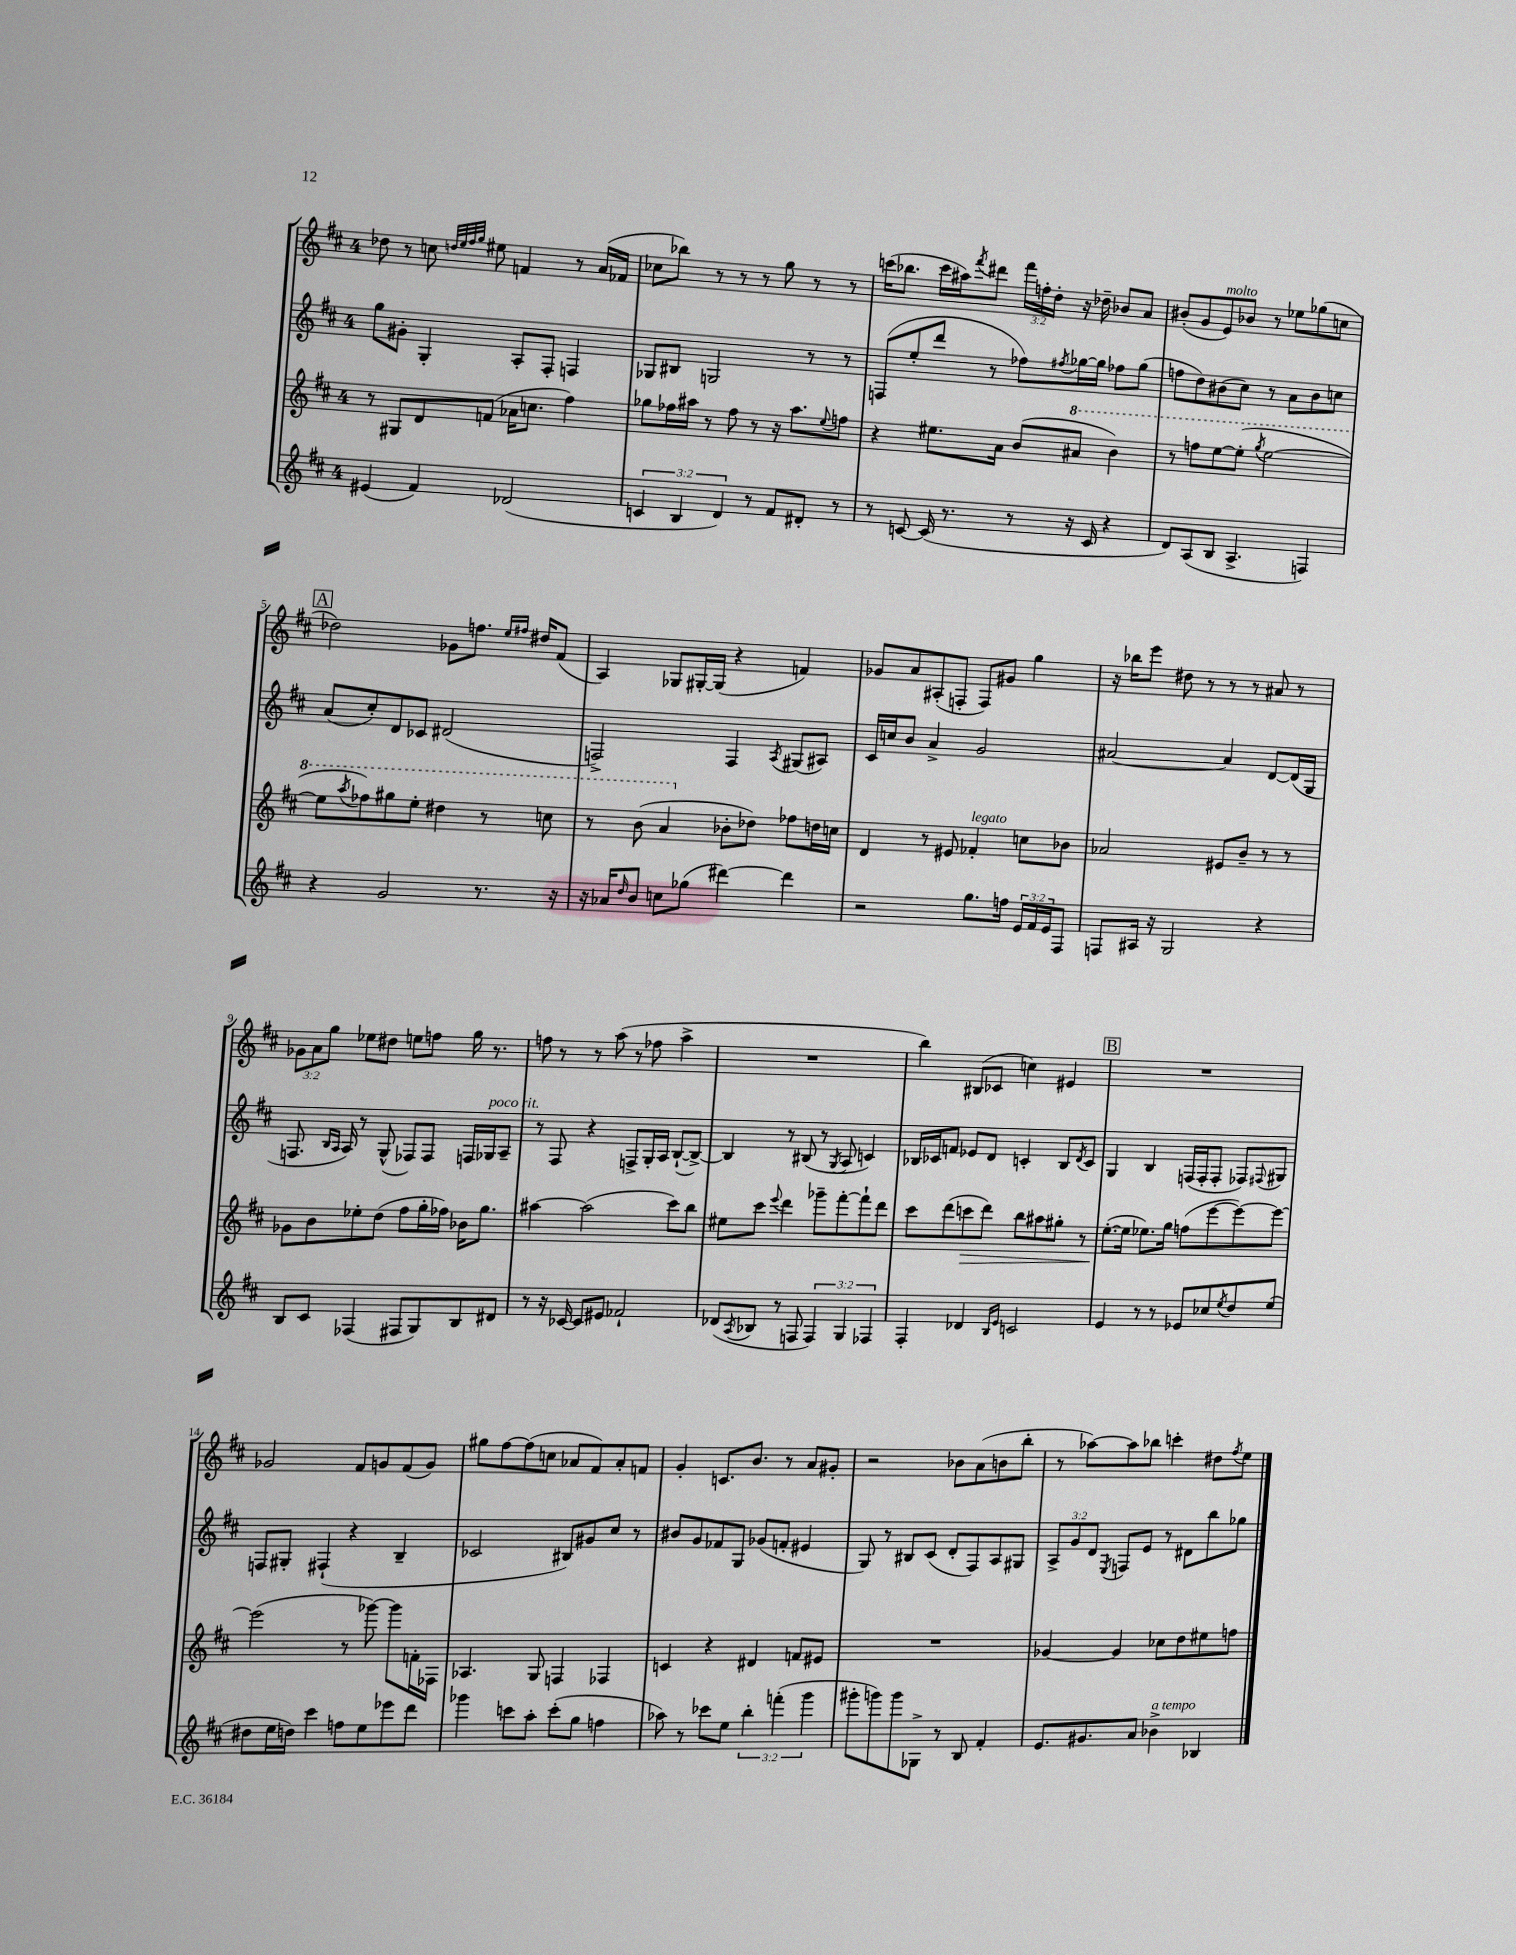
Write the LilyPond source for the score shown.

<<
\new StaffGroup <<
\new Staff = "s0" {
    \clef treble \key d \major \once \override Staff.TimeSignature.style = #'single-digit \time 4/4 \override Staff.TupletNumber.text = #tuplet-number::calc-fraction-text
    des''8 r8 c''8 \grace { d''32 e''32 fis''32 g''32 } eis''8 f'4 r8 a'16( fes'16 |
    ces''8 bes''8) r8 r8 r8 g''8 r8 r8 |
    c'''16( bes''8. c'''16 ais''16) \acciaccatura { fis'''8 } dis'''8 \tuplet 3/2 { fis'''16 f''16-. d''16-. } r16 des''16-- bes'8 a'8 |
    bis'8-.( g'8 e'8^\markup { \italic "molto" }) bes'8 r8 ees''8 ges''8( c''8 |
    \mark \markup { \box "A" } des''2) ges'8 f''8. \grace { e''16 fis''16 } dis''16 fis'8( |
    a4) ges8 gis16~-. gis16( r4 f'4) |
    ges'8 a'8 ais8-.( f8-. f8) gis'8 g''4 |
    r16 bes''16 e'''8 dis''8 r8 r8 r8 ais'8 r8 |
    \tuplet 3/2 { ges'8 a'8 g''8 } ees''8 dis''8 e''8 f''8 g''16 r8. |
    f''8 r8 r8 a''8( r8 fes''8 a''4-> |
    R1 |
    b''4) bis8( ces'8 c''4) eis'4 |
    \mark \markup { \box "B" } R1 |
    ges'2 fis'8 g'8 fis'8( g'8) |
    gis''8 fis''8~ fis''8( c''8 aes'8 fis'8) aes'8-. f'8 |
    g'4-. c'8. b'8. r8 a'8 gis'8-. |
    r2 bes'8 a'8( b'8 b''8-. |
    r8 aes''8~) aes''8 bes''8 c'''4-. dis''8 \acciaccatura { fis''8 } e''8 \bar "|." |
}
\new Staff = "s1" {
    \clef treble \key d \major \once \override Staff.TimeSignature.style = #'single-digit \time 4/4 \override Staff.TupletNumber.text = #tuplet-number::calc-fraction-text
    g''8 gis'8-. g4-. a8-. fis8-. f4 |
    ges8 bis8 g2 r8 r8 |
    f8( e''8-. d'''8 r8 fes''8) \acciaccatura { fis''8 } ges''16~ ges''16 fes''8 ges''8( |
    f''8 d''8) bis'8( cis''8) r8 a'8 bis'8 c''8 |
    \mark \markup { \box "A" } a'8( cis''8-.) d'8 ces'8 dis'2( |
    f2->) f4 \acciaccatura { a8 } gis8( ais8) |
    cis'16 c''16 b'8 a'4-> g'2 |
    ais'2~ ais'4 d'8~ d'16( g16 |
    f8. \grace { b16 a16 } a16) r8 g8-^( fes8) fes8 f16 ges16^\markup { \italic "poco rit." } a8-- |
    r8 fis8 r4 f8-> g16-. a16 b8~-!( b8~->) |
    b4 r8 bis8( r8 \acciaccatura { g8 } a8 c'4) |
    bes16 ces'16 f'8 ees'8 d'8 c'4-. bes8 \acciaccatura { d'8 } c'8 |
    \mark \markup { \box "B" } g4 b4 f16( f16-. f8-. fes8) \appoggiatura { fis8 } gis8 |
    f8 gis8-. fis4-!( r4 b4-- |
    ces'2 bis8) gis'8 cis''8 r8 |
    bis'8 g'8 fes'8 g8 ges'8( f'8-. eis'4 |
    g8) r8 bis8 cis'8( d'8-. fis8) a8 gis8 |
    \tuplet 3/2 { a8-> g'8 d'8 } \acciaccatura { e8 } f8 e'8 r8 dis'8 b''8 ges''8 \bar "|." |
}
\new Staff = "s2" {
    \clef treble \key d \major \once \override Staff.TimeSignature.style = #'single-digit \time 4/4
    r8 gis8 d'8 f'8( aes'16 c''8. fis''4) |
    ges''8 fes''16 ais''16 r8 fes''8 r8 r16 ais''8. \appoggiatura { e''8 } f''8 |
    r4 eis''8. a'16 b'8( \ottava #1 ais''8 b''4) |
    r8 f'''8 e'''8~ e'''8-.( \acciaccatura { g'''8 } e'''2~ |
    \mark \markup { \box "A" } e'''8 \acciaccatura { a'''8 } fes'''8) gis'''8 e'''8-. dis'''4 r8 c'''8 |
    r8 b''8( a''4 \ottava #0 bes'8-. des''8) fes''8 d''16 c''16 |
    d'4 r8 eis'8 fes'4-.^\markup { \italic "legato" } c''8 bes'8 |
    aes'2 eis'8 b'8-- r8 r8 |
    ges'8 b'8 ees''8-. d''8( fis''8 g''16-. fes''16) bes'16 g''8. |
    ais''4~ ais''2( cis'''8) b''8 |
    eis''8 cis'''8 \appoggiatura { e'''8 } d'''4 ges'''8-- fis'''8~-. fis'''8-! d'''8 |
    cis'''8 d'''8( c'''8\> d'''8) b''8 ais''8 gis''8-. r8 |
    \mark \markup { \box "B" } e''8.~-.\!( e''16 ees''8.) g''16 f''8( e'''8~ e'''8~) e'''8~ |
    e'''2( r8 ges'''8~) ges'''8 f'16-. fes16 |
    aes4. g8 f4 fes4 |
    c'4 r4 dis'4 f'8 eis'8 |
    R1 |
    ges'4~ ges'4 ces''8 d''8 eis''8 f''8 \bar "|." |
}
\new Staff = "s3" {
    \clef treble \key d \major \once \override Staff.TimeSignature.style = #'single-digit \time 4/4 \override Staff.TupletNumber.text = #tuplet-number::calc-fraction-text
    eis'4( fis'4) des'2( |
    \tuplet 3/2 { c'4 b4 d'4) } r8 fis'8 dis'8-. r8 |
    r8 c'8~ c'16( r8. r8 r16 c'16 r4 |
    d'8) a8( b8 a4.-> f4) |
    \mark \markup { \box "A" } r4 g'2 r8. r16 |
    r16 aes'16 \grace { d''16 } b'8 c''8 ges''8( dis'''4~) dis'''4 |
    r2 g''8. f''16 \tuplet 3/2 { e'16 fis'16 e'16 } fis8 |
    f8 ais16 r16 g2 r4 |
    b8 cis'8 fes4( fis8 g8) b8 dis'8 |
    r8 r16 ces'16~ ces'8 eis'8 fes'2-! |
    des'8( \acciaccatura { a8 } bes8 r8 f8 \tuplet 3/2 { f4) g4 fes4 } |
    fis4-. des'4 \grace { b16 e'16 } c'2 |
    \mark \markup { \box "B" } e'4 r8 r8 ees'8 ces''8 \acciaccatura { e''8 } d''8 e''8( |
    dis''8 e''16 d''16) cis'''4 f''8 e''8 ees'''8 d'''8 |
    ges'''4 c'''8 a''8-. c'''8-.( g''8 f''4 |
    aes''8) r8 ces'''8 e''8 \tuplet 3/2 { b''4-. f'''4-.( g'''4 } |
    gis'''8-. g'''8) g'''8 ges8-> r8 b8 fis'4-. |
    e'8. gis'8. a'8 bes'4->^\markup { \italic "a tempo" } bes4 \bar "|." |
}
>>
>>
